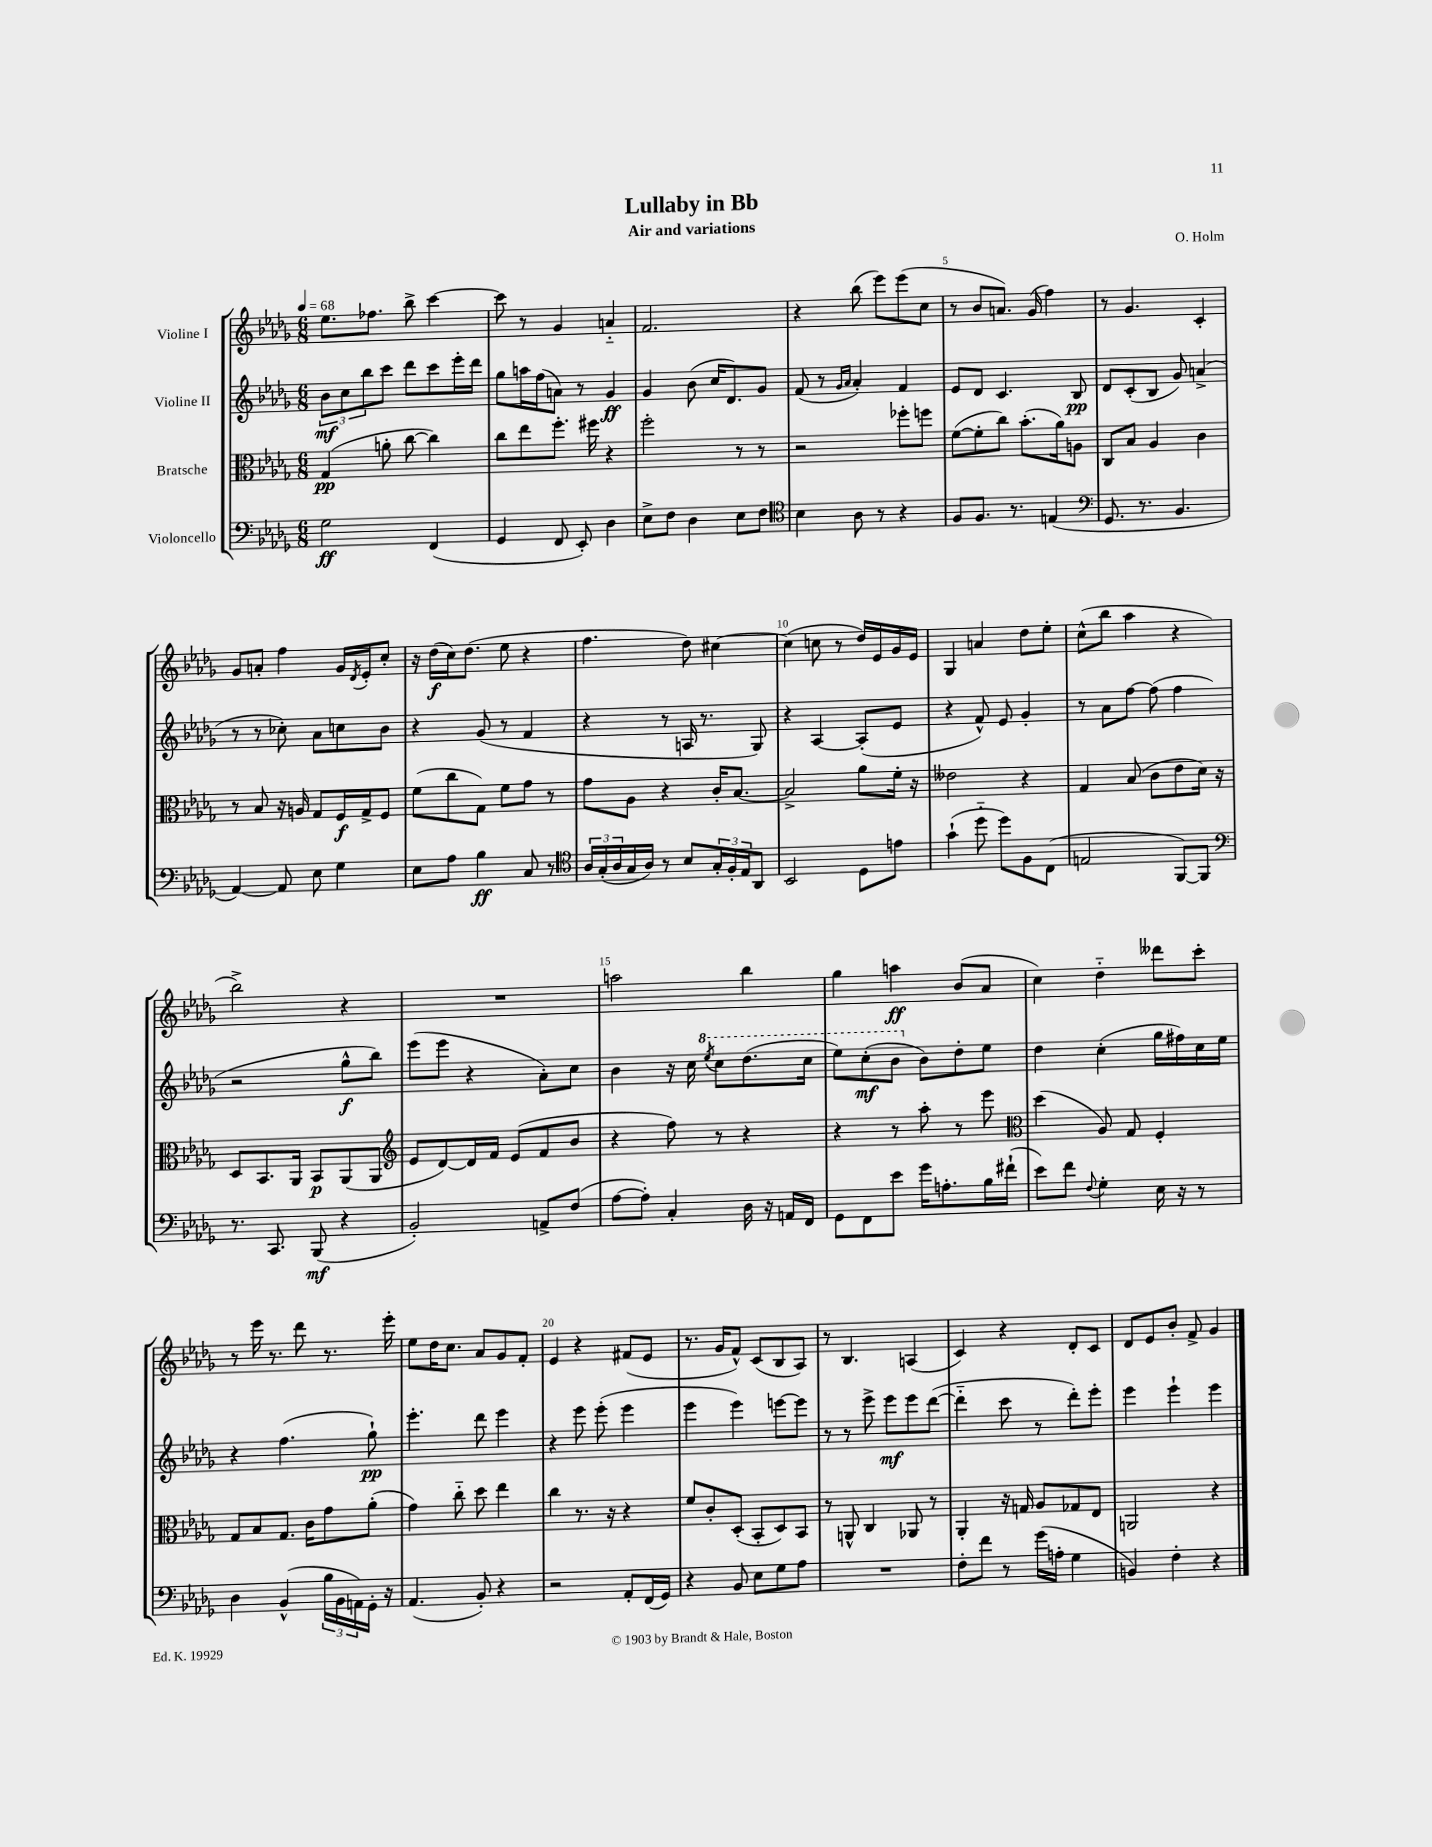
\header { title = "Lullaby in Bb" composer = "O. Holm" subtitle = "Air and variations" }
<<
\new StaffGroup <<
\new Staff = "s0" \with { instrumentName = "Violine I" } {
    \clef treble \key des \major \numericTimeSignature \time 6/8 \tempo 4 = 68
    ees''8. fes''8. bes''8-> c'''4~ |
    c'''8 r8 ges'4 a'4-_ |
    f'2. |
    r4 bes''8( ees'''8) ees'''8( c''8 |
    r8 bes'8 a'8.) ges'16( f''4) |
    r8 ges'4. c'4-. |
    ges'8 a'8-. f''4 ges'16 \acciaccatura { des'8 } ees'16-. c''8-. |
    r16 des''16\f( c''16) des''8.( ees''8 r4 |
    f''4. des''8) cis''4~ |
    cis''4( c''8 r8 des''16) ees'16 ges'16 ees'16 |
    ges4 a'4 des''8 ees''8-. |
    c''8-^( bes''8 aes''4 r4 |
    bes''2->) r4 |
    R2. |
    a''2 bes''4 |
    ges''4 a''4\ff bes'8( aes'8 |
    c''4) des''4-_ deses'''8 c'''8-. |
    r8 ees'''16 r8. des'''8 r8. ees'''16-. |
    ees''8 des''16 c''8. aes'8 ges'8 f'8-. |
    ees'4 r4 fis'8( ees'8 |
    r8. ges'16 f'8-^) c'8( bes8 aes8) |
    r8 bes4. a4( |
    c'4) r4 des'8-. c'8 |
    des'8 ees'8 bes'8-. f'8-> ges'4 \bar "|." |
}
\new Staff = "s1" \with { instrumentName = "Violine II" } {
    \clef treble \key des \major \numericTimeSignature \time 6/8
    \tuplet 3/2 { bes'8\mf c''8 bes''8 } c'''8 des'''8 c'''8 ees'''16-. des'''16 |
    ges''8 a''16 f''16( a'8) r8 ges'4\ff |
    ges'4 bes'8( c''16 des'8.) ges'8 |
    f'8( r8 \grace { ges'16 aes'16 } aes'4-.) f'4 |
    ees'8 des'8 c'4. bes8\pp |
    des'8 c'8-.( bes8 ges'8) a'4->( |
    r8 r8 ces''8-.) aes'8 c''8 bes'8 |
    r4 ges'8( r8 f'4 |
    r4 r8 a16 r8. ges8) |
    r4 aes4~ aes8-.( ees'8 |
    r4 f'8-^) ees'8 ges'4-. |
    r8 aes'8 f''8~ f''8( f''4 |
    r2 ges''8-^\f bes''8) |
    ees'''8( ees'''8 r4 aes'8-.) c''8 |
    bes'4 r16 c''16 \ottava #1 \acciaccatura { ees'''8 } c'''8 des'''8.( c'''16 |
    ees'''8) c'''8-.\mf( bes''8 \ottava #0 bes'8) des''8-. ees''8 |
    des''4 c''4-.( ges''16 fis''16) c''16 ees''16 |
    r4 f''4.( ges''8-!\pp) |
    ees'''4.-. des'''8 ees'''4 |
    r4 ees'''8 ees'''8-.( ees'''4 |
    ees'''4 ees'''4) e'''8~ e'''8 |
    r8 r8 ees'''8-> ees'''8\mf ees'''8 des'''8~( |
    des'''4-_ c'''8 r8 des'''8-.) ees'''8-. |
    ees'''4 ees'''4-! ees'''4 \bar "|." |
}
\new Staff = "s2" \with { instrumentName = "Bratsche" } {
    \clef alto \key des \major \numericTimeSignature \time 6/8
    ges4\pp( a'8-. c''8~ c''4) |
    c''8 ees''8 f''8.-. fis''16 r4 |
    f''2-. r8 r8 |
    r2 fes''8-. f''8 |
    f'8~( f'8-. c''8) bes'8.-.( aes'16) a8 |
    c8 bes8 aes4 c'4 |
    r8 bes8 r16 a16 ges8 f16\f ges16-> f8 |
    f'8( c''8 ges8) f'8 ges'8 r8 |
    ges'8 aes8 r4 c'16-. bes8.~ |
    bes2-> aes'8 f'16-. r16 |
    eeses'2 r4 |
    ges4 bes8( c'8 ees'8 des'16) r16 |
    des8 bes,8. aes,16 bes,8\p aes,8( aes,8 |
    \clef treble ees'8 des'8~) des'16 f'16 ees'8( f'8 bes'8 |
    r4 f''8) r8 r4 |
    r4 r8 aes''8-. r8 ees'''8 |
    \clef alto des''4( aes8) ges8 f4-. |
    ges8 bes8 ges8. c'16 ges'8 aes'8-.( |
    ges'4) c''8-_ des''8 ees''4 |
    c''4 r8. r16 r4 |
    f'8 c'8-. des8-.( bes,8-. des8) bes,8 |
    r8 a,8-^ c4 aes,8 r8 |
    aes,4-. r16 g16 aes8 ges8 ees8 |
    a,2 r4 \bar "|." |
}
\new Staff = "s3" \with { instrumentName = "Violoncello" } {
    \clef bass \key des \major \numericTimeSignature \time 6/8
    ges2\ff f,4( |
    ges,4 f,8 ees,8-.) des4 |
    ees8-> f8 des4 ees8 f8 |
    \clef tenor bes4 aes8 r8 r4 |
    f8 f8. r8. e4( |
    \clef bass ges,8. r8. bes,4. |
    aes,4~) aes,8 ees8 ges4 |
    ees8 aes8 bes4\ff c8 r8 |
    \clef tenor \tuplet 3/2 { aes16 ges16-.( aes16 } ges16 aes16) r8 bes8 \tuplet 3/2 { ges16-. f16-. ees16 } aes,8 |
    bes,2 des8 e'8 |
    ges'4-!( des''8-_ des''8) f8 c8( |
    e2 f,8~) f,8 |
    \clef bass r8. c,8. bes,,8\mf( r4 |
    bes,2-.) a,8-> f8( |
    aes8~ aes8-.) c4-. des16 r16 a,16 f,16 |
    ges,8 f,8 ees'8 ges'16 a8.-. bes16 fis'16-!( |
    ees'8) f'8 \appoggiatura { f8 } ges4-. ees16 r16 r8 |
    des4 bes,4-^( \tuplet 3/2 { bes16 bes,16 a,16) } ges,16-. r16 |
    aes,4.( bes,8-.) r4 |
    r2 aes,8-. f,16( ges,16) |
    r4 bes,8 ees8 ges8 aes8 |
    R2. |
    f8-. f'8 r8 ges'16( a16-. ges4 |
    b,4) f4-. r4 \bar "|." |
}
>>
>>
\layout { \context { \Score \override BarNumber.break-visibility = ##(#f #t #t) barNumberVisibility = #(every-nth-bar-number-visible 5) } }
